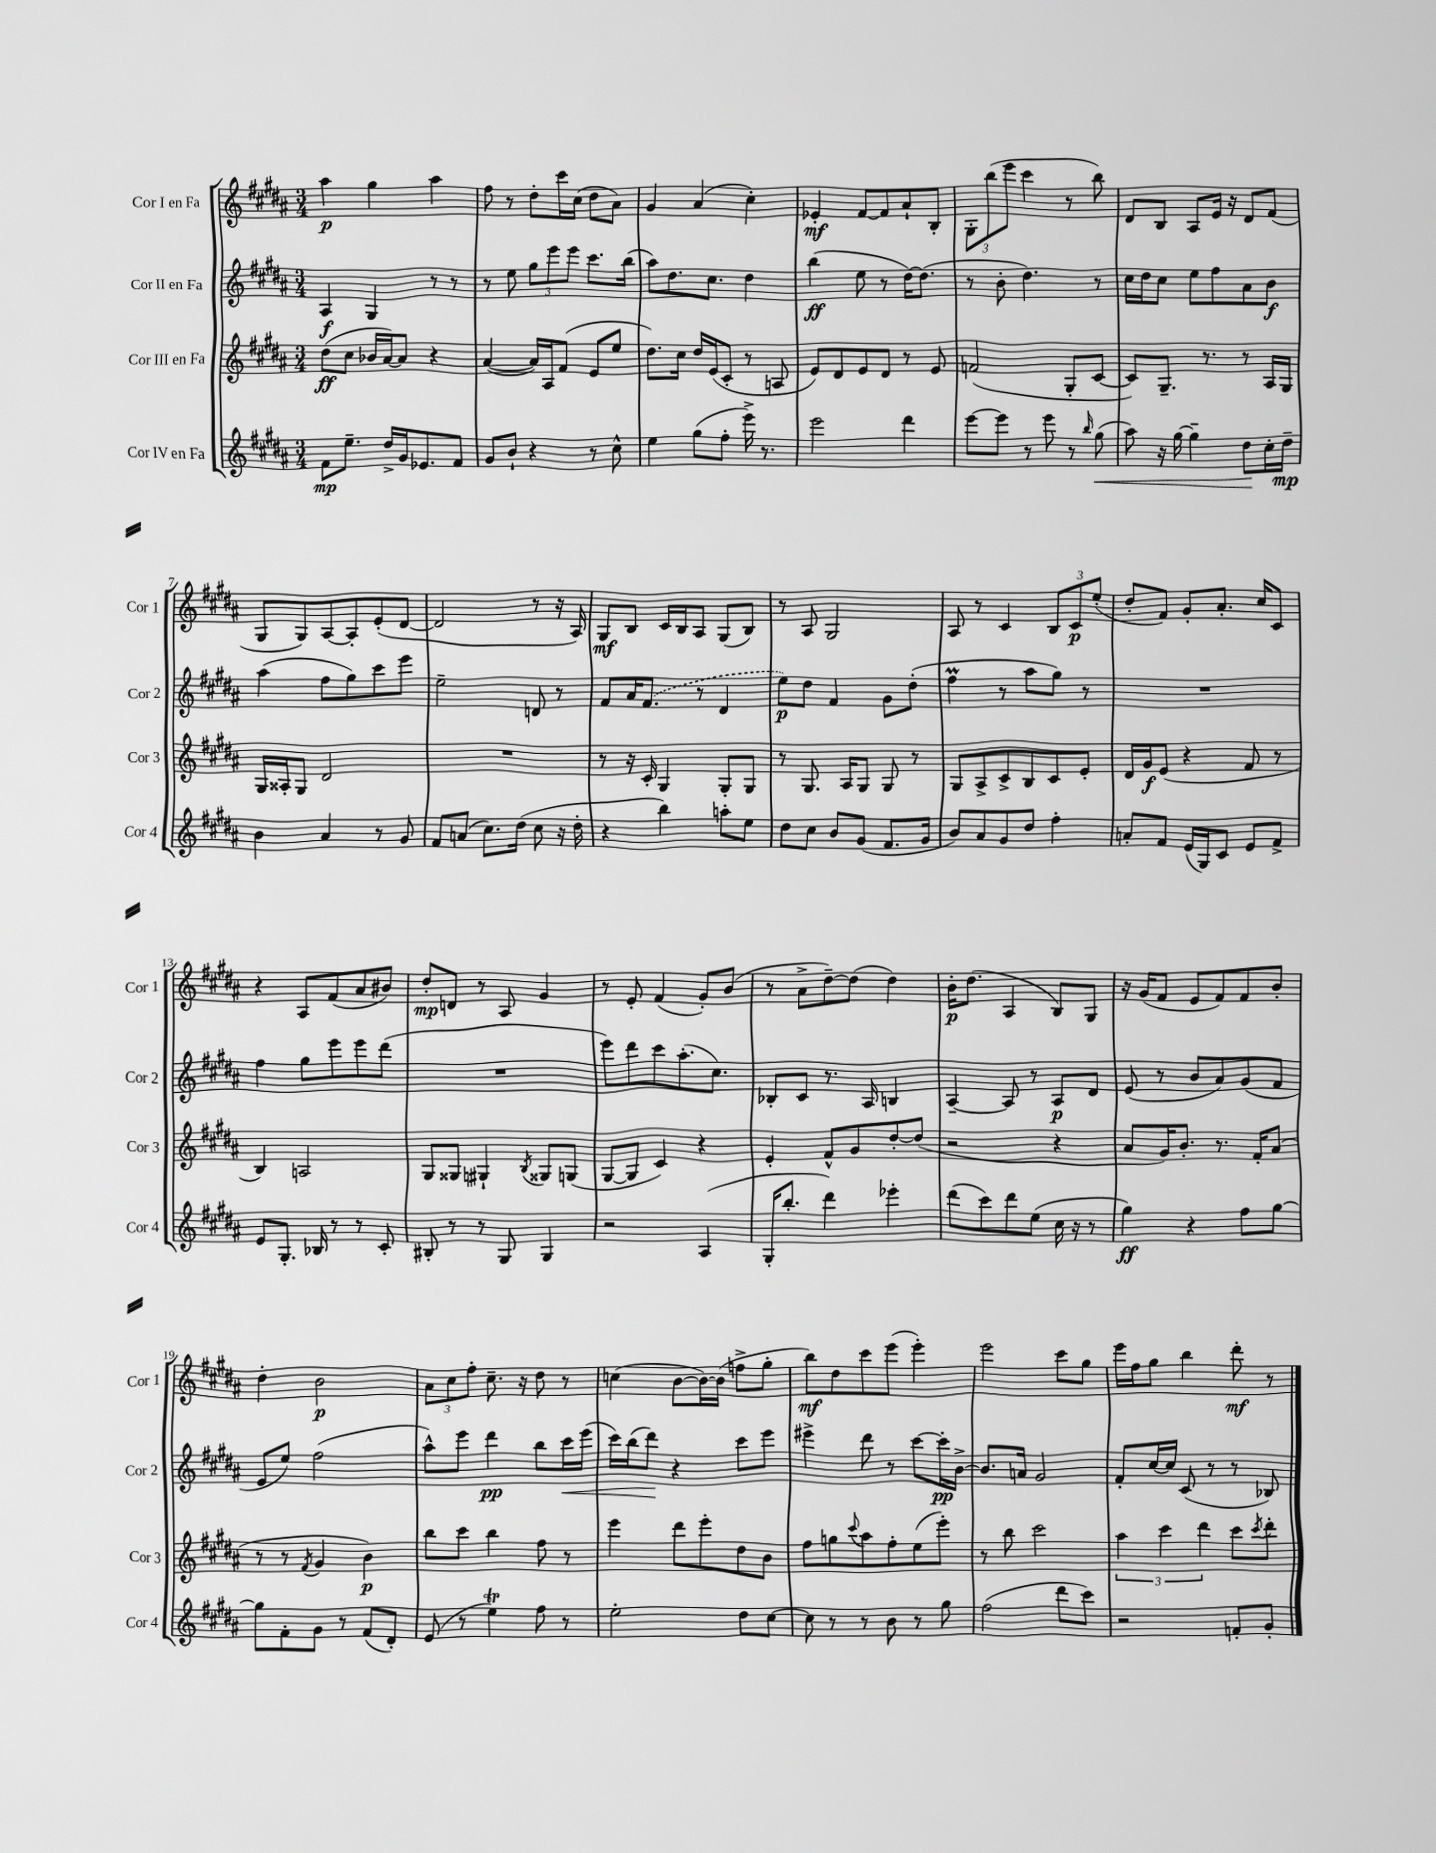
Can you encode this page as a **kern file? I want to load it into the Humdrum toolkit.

**kern	**kern	**kern	**kern
*staff4	*staff3	*staff2	*staff1
*clefG2	*clefG2	*clefG2	*clefG2
*k[f#c#g#d#a#]	*k[f#c#g#d#a#]	*k[f#c#g#d#a#]	*k[f#c#g#d#a#]
*M3/4	*M3/4	*M3/4	*M3/4
8f#	(8dd#	4A#	4aa#
8.ee~	8cc#	.	.
.	16b-	4G#	4gg#
16dd#^	[16a#)	.	.
16g#	8a#]	.	.
8.e-	.	.	.
.	4r	8r	4aa#
8f#	.	8r	.
=	=	=	=
8g#	([4a#	8r	8ff#
8b`	.	8ee	8r
4r	16a#])	12gg#	8dd#'
.	16A#	.	.
.	.	12eee	.
.	(8f#	.	16ccc#
.	.	12eee	.
.	.	.	(16cc#
8r	8e	8.ccc#	8dd#
8cc#^^	8ee	.	8a#)
.	.	(16bb	.
=	=	=	=
4ee	8.dd#)	8aa#)	4g#
.	.	8.dd#	.
.	16cc#	.	.
(8gg#	16dd#	.	(4a#
.	(16e	8.cc#	.
8ff#'	8c#'	.	.
16eee^)	8r	4dd#	4cc#')
8.r	.	.	.
.	8A	.	.
=	=	=	=
2eee	8e)	(4bb	4e-'
.	8d#	.	.
.	8e	8ee	[8f#
.	8d#	8r	8f#]
4ddd#	8r	[16dd#)	8a#`
.	.	(8.dd#]	.
.	8e	.	8B'
=	=	=	=
[8eee	(2f	8r	12G#'
.	.	.	(12bb
8eee]	.	8b'	.
.	.	.	12eee
8r	.	4.dd#)	4ccc#
8eee	.	.	.
8r	8G#'	.	8r
16qqbb	.	.	.
(8gg#	[8c#	8r	8bb)
=	=	=	=
8aa#)	8c#])	16cc#	8d#
.	.	16dd#	.
16r	8.G#~	8cc#	8B
[16gg#	.	.	.
4gg#~]	.	8ee	8A#
.	8.r	.	.
.	.	8ff#	16e
.	.	.	16r
8dd#	8r	8a#	8d#
16cc#'	16A#	8b	(8f#
16dd#~	16G#	.	.
=	=	=	=
4b	16G#	(4aa#	8G#
.	16A##'	.	.
.	8G#	.	8G#)
4a#	2d#	8ff#	[8A#
.	.	8gg#)	8A#']
8r	.	8ccc#	(8e'
8g#	.	8eee	[8d#
=	=	=	=
8f#	2.r	2ee~	2d#]
(8a	.	.	.
8.cc#)	.	.	.
(16dd#	.	.	.
8cc#	.	8d	8r
16r	.	8r	16r
16dd#'	.	.	16A#)
=	=	=	=
4r	8r	8f#	8G#
.	16r	16a#	8B
.	16c#'	(8.f#	.
4bb)	4G#	.	16c#
.	.	.	16B
.	.	8r	8A#
8aa'	8G#'	4d#	(8G#
8ee	8G#	.	8B)
=	=	=	=
8dd#	8r	8ee)	8r
8cc#	8.G#	8dd#	8A#
8b	.	4f#	2G#
.	16A#	.	.
(8g#	8G#	.	.
8.f#	8G#	8g#	.
.	8r	(8dd#'	.
16g#	.	.	.
=	=	=	=
8b)	8G#	4ff#	8A#
8a#	8A#^	.	8r
8g#	8c#^	8r	4c#
8dd#	8B	8aa#	.
4ff#'	8c#	8gg#)	12B
.	.	.	12c#
.	8e'	8r	.
.	.	.	(12ee'
=	=	=	=
8a'	16d#	2.r	8dd#'
.	16g#	.	.
8f#	(8e	.	8f#)
(16e	4r	.	8g#'
16G#)	.	.	.
8c#	.	.	8.a#'
8e	8f#	.	.
.	.	.	16cc#
8f#^	8r	.	8c#
=	=	=	=
8e	4B)	4ff#	4r
8.G#'	.	.	.
.	2A	8gg#	8A#
16B-	.	.	.
8r	.	8eee	(8f#
8r	.	8eee	8a#
8c#'	.	(8ddd#	8b#)
=	=	=	=
8B#'	8G#	2.r	8dd#'
8r	8G##	.	8d
8r	4G#`	.	8r
8G#	.	.	8A#
.	8qB	.	.
4G#	8G##	.	4g#
.	(8G	.	.
=	=	=	=
2r	[8G#	8eee)	8r
.	8G#]	8ddd#	8e'
.	4c#)	8ccc#	(4f#
.	.	(8.aa#'	.
(4A#	4r	.	8g#')
.	.	8.cc#)	.
.	.	.	(8b
=	=	=	=
16G#'	4e'	8B-'	8r
8.bb'	.	.	.
.	.	8c#	8a#^
4ddd#)	8f#^^	8.r	[8dd#~)
.	8g#	.	(8dd#]
.	.	16A#	.
4eee-'	[8dd#'	4B	4dd#)
.	(8dd#]	.	.
=	=	=	=
(8ddd#	2r	[4A#~	16b'
.	.	.	(8.dd#
8ccc#)	.	.	.
8ddd#	.	8A#]	4A#
(8ee	.	8r	.
16cc#	4r	8A#	8B)
16r	.	.	.
8r	.	8d#	8G#
=	=	=	=
4gg#)	8a#	(8e	16r
.	.	.	(16g#
.	16g#)	8r	8f#
.	8.b'	.	.
4r	.	8b	8e
.	8.r	8a#)	8f#)
8ff#	.	(8g#	8f#
.	16f#'	.	.
[8gg#	(8a#	8f#	8b'
=	=	=	=
8gg#]	8r	8e	4dd#'
8f#'	8r	8ee)	.
.	8qf#	.	.
8g#	4g#	(2ff#	2b
8r	.	.	.
(8f#	4b)	.	.
8d#')	.	.	.
=	=	=	=
(8e	8bb	8aa#^^)	12a#
.	.	.	12cc#
8r	8ccc#	8eee	.
.	.	.	12ff#'
4ee)	4bb	4ddd#	8.cc#~
.	.	.	16r
8ff#	8ff#	8bb	8dd#
8r	8r	16ccc#	8r
.	.	(16eee	.
=	=	=	=
2ee'	4eee	16ccc#)	(4cc
.	.	(16bb	.
.	.	8ddd#)	.
.	8ddd#	4r	[8b
.	8eee'	.	16b_)
.	.	.	(16b]
8dd#	8dd#	8ccc#	8ff^
[8cc#	8b	8eee	8gg#'
=	=	=	=
8cc#]	8ff#	4eee#^	8bb)
8r	8gg	.	8dd#
.	8qqccc#	.	.
8r	8aa#	8ddd#	8ccc#
8b	8ff#'	8r	(8eee
8r	(8ee	[8ccc#	4eee')
8gg#	8eee')	16ccc#']	.
.	.	[16b^	.
=	=	=	=
(2ff#	8r	8.b]	2eee
.	8bb	.	.
.	.	16a	.
.	2ccc#	2g#	.
8ddd#	.	.	8ccc#
8ccc#)	.	.	8gg#
=	=	=	=
2r	6aa#	8f#'	16eee
.	.	.	16ff#
.	.	[16cc#	8gg#
.	6ccc#	.	.
.	.	16cc#]	.
.	.	(8c#	4bb
.	6ddd#	.	.
.	.	8r	.
8f'	8ccc#	8r	8ddd#'
.	8qccc#	.	.
8g#'	8ddd#'	8B-)	8r
==	==	==	==
*-	*-	*-	*-
